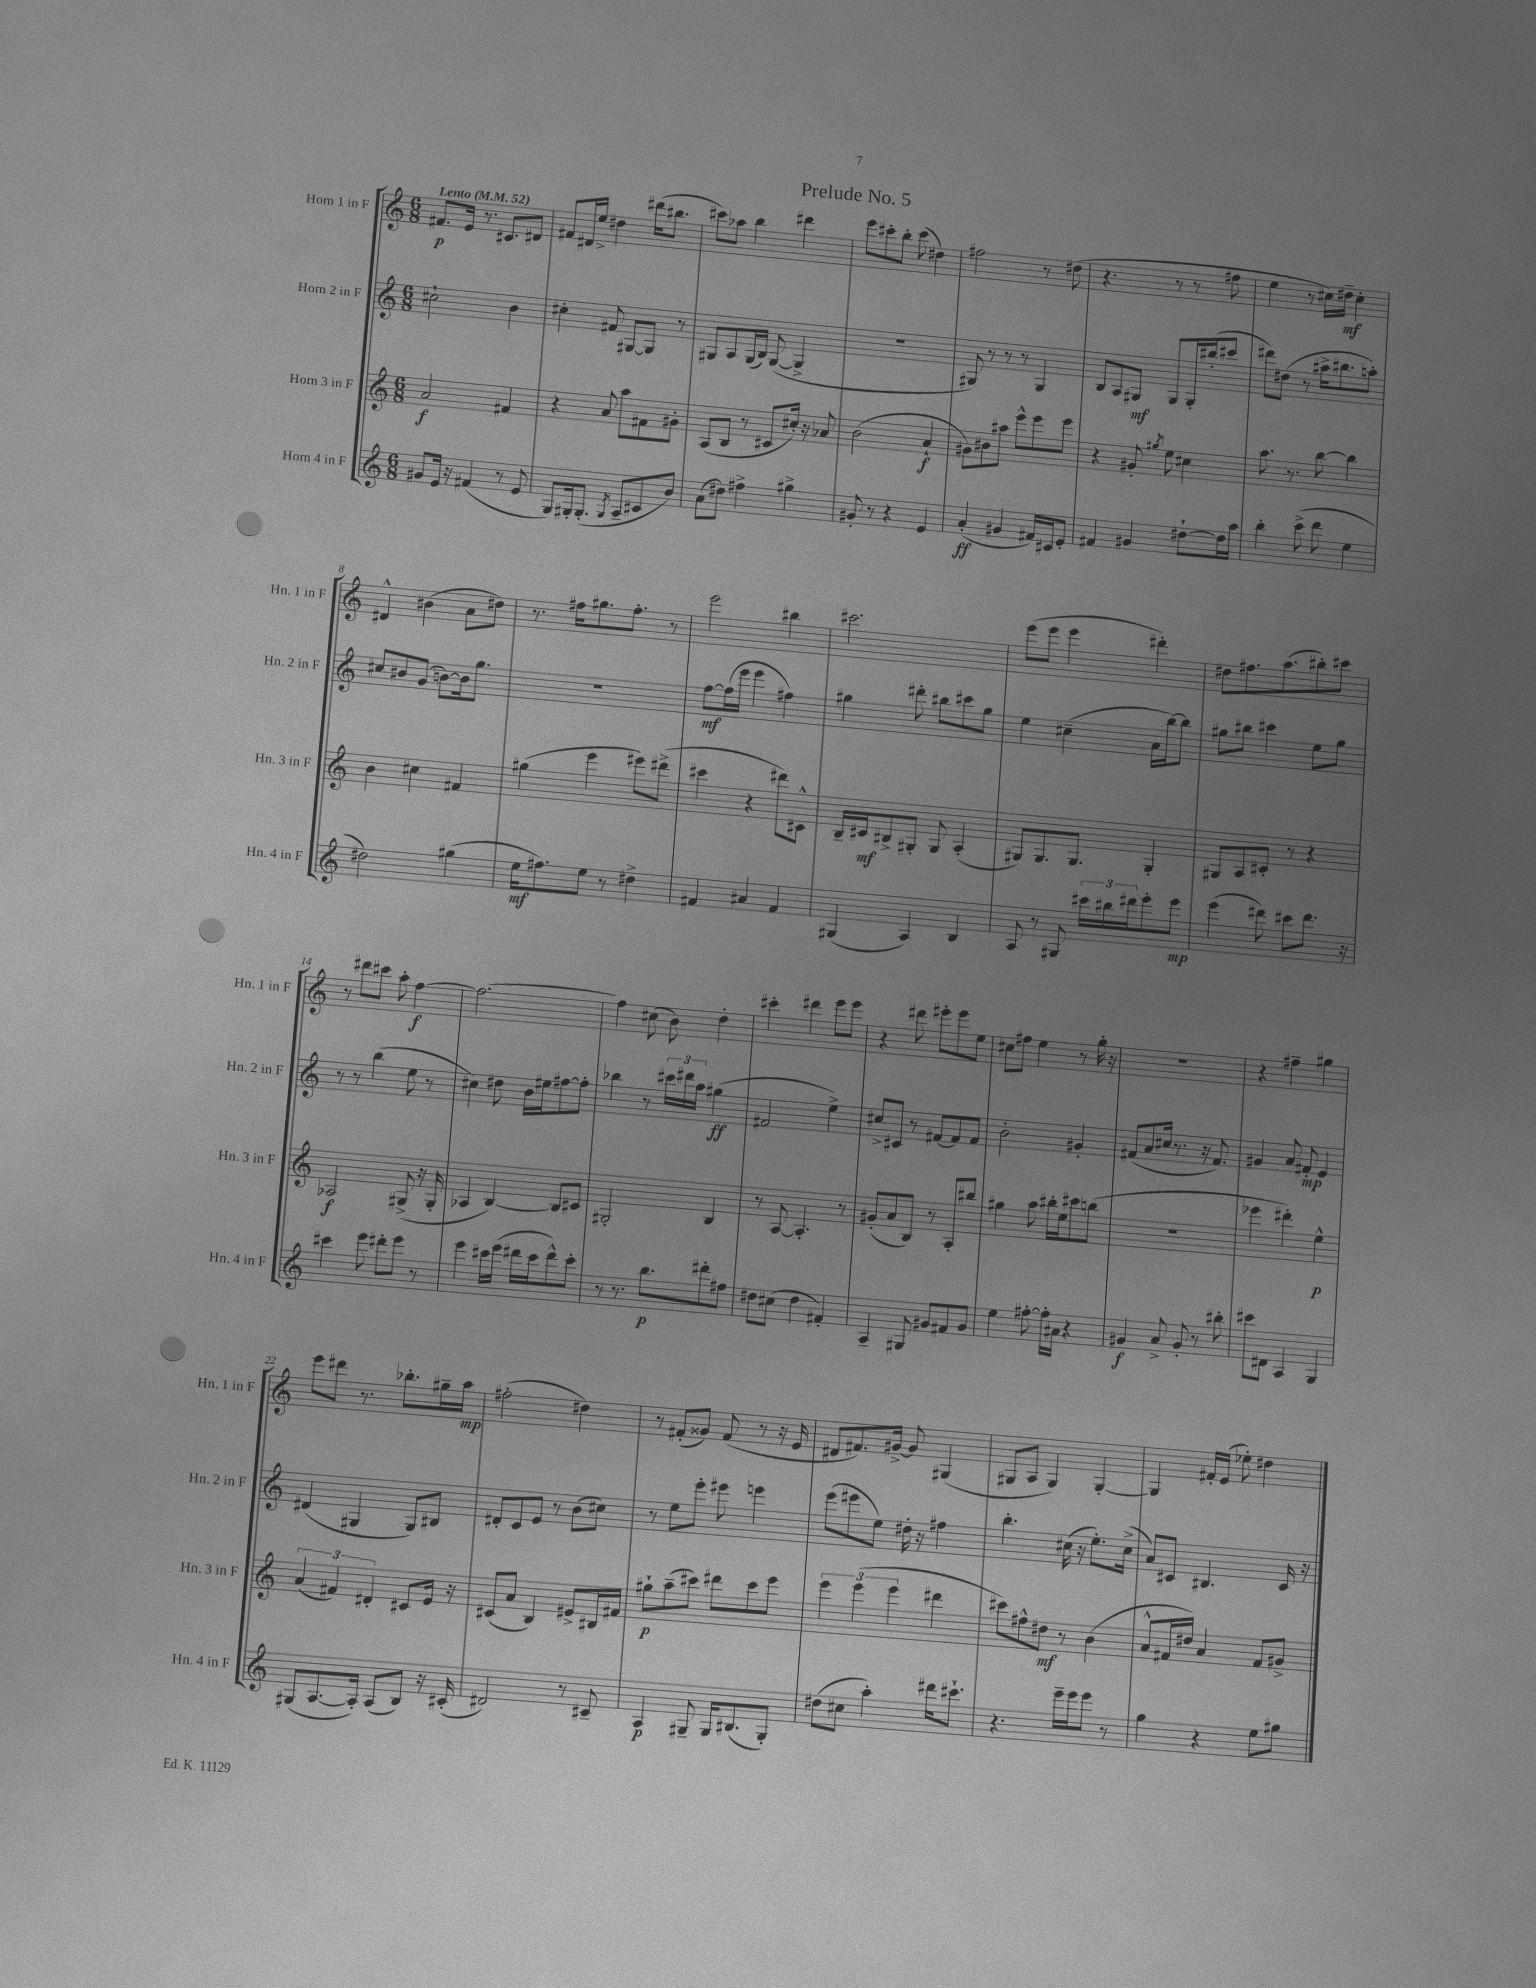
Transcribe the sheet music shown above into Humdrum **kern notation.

**kern	**kern	**kern	**kern
*staff4	*staff3	*staff2	*staff1
*clefG2	*clefG2	*clefG2	*clefG2
*k[]	*k[]	*k[]	*k[]
*M6/8	*M6/8	*M6/8	*M6/8
*MM52	*MM52	*MM52	*MM52
8g#/L	2a/	2cc#`\	8.f#/L
16e/Jk	.	.	.
16r	.	.	16e/Jk
(4f#/	.	.	8.r
.	.	.	8.c#/L
8r	4f#/	4b\	.
8e/	.	.	8d#/J
=	=	=	=
8G/L)	4r	4cc#'\	8f#/L
16G#'/k	.	.	16d#/L
(8.G#'/J	.	.	16ee^/JJ
.	8a/	8f#/	4dd#\
8qG#/	.	.	.
8A~/L	8aa\L	[8G#/L	.
8c#/	8f#\	8G#/]J	(16ddd#\LK
.	.	.	8.bb#\J
8b/J)	8g#'\J	8r	.
=	=	=	=
(8a\L	(8A/L	8G#/L	8ccc#\L)
8dd#\J)	8B/J	8A/	8aa-\J
4ff#^\	8r	(16G#/L	4bb\
.	.	16B/JJ)	.
.	8c#/L	([8G#/	.
4gg#^\	16cc#'/Jk)	4G#^/]	4ddd#\
.	16r	.	.
.	8a-/	.	.
=	=	=	=
8g#'/	(2b\	2.r	8eee\L
8r	.	.	8ccc#'\
4r	.	.	8bb'\J
.	.	.	(8ccc#\
4e/	4a`/	.	4dd#\)
=	=	=	=
(4a'/	8g#\L)	8G#/)	2ff#\
.	8b#\	8r	.
4g#/	8aa#\J	8r	.
.	8eee^^\L	8r	.
16f#/LL)	8eee\	4G#/	8r
16c#/J	.	.	.
8e'/J	8eee\J	.	(8dd#\
=	=	=	=
4f#/	4r	8B/L	4.r
.	.	8A/	.
4g#/	8g#'/	8G#/J	.
.	8qgg#/	.	.
.	8ee\	8G#/L	8r
[8dd#`\L	4cc#\	16G#'/L	8r
.	.	(16bb#'/J	.
16dd#\]L	.	8ccc#/J	8ff#\
16aa\JJ	.	.	.
=	=	=	=
4bb'\	8.aa\	8ddd#\L)	4ee\
.	.	(8dd#\J	.
.	8.r	.	.
(8ccc^\	.	8r	8r
8ddd\	[8bb\	16aa#^\LK	16cc#\LL)
.	.	8.bb#\	16dd#~\JJ
4ee\	4bb\]	.	4cc#'\
.	.	8aa'\J)	.
=	=	=	=
2dd#\)	4b\	8cc#/L	4d#^^/
.	.	8b#/	.
.	4cc#\	(8g/J	(4b#\
.	.	[8b\L)	.
(4gg#\	4f#/	16b\]k	8a\L
.	.	8.gg\J	.
.	.	.	8dd#\J)
=	=	=	=
16ee\LK	(4gg#\	2.r	8.r
8.ff#\)	.	.	.
.	.	.	16ff#\LK
8ee\J	4eee\	.	8.gg#\
8r	.	.	.
.	.	.	8.ff#'\J
4dd#^\	8eee#\L)	.	.
.	(8ddd#^\J	.	8r
=	=	=	=
4f#/	4ccc#\	[8ff\L	2eee\
.	.	(16ff\]L	.
.	.	16eee\JJ	.
4a#/	4r	4eee\	.
4f#/	8ddd#\L)	4ff#\)	4bb#\
.	8c#^^\J	.	.
=	=	=	=
(4G#/	16B~/LL	4gg#\	2.ccc#\
.	16c#/J	.	.
.	8B#^/	.	.
4A/)	8G#'/J	8ddd#'\	.
.	8G#/	8bb#\L	.
4B/	(4A'/	8ccc#\	.
.	.	8gg#\J	.
=	=	=	=
8A/	8G#/L)	4ee\	(8eee\L
8r	8.G#/	.	8eee\J
8G#/	.	(4cc#~\	4eee\
.	8.G#/J	.	.
24ccc#\LL	.	.	.
24bb#\	.	.	.
24ddd#\J	.	.	.
8eee'\	4G#'/	16a\LL	4ddd#'\)
.	.	[16bb\J)	.
8eee\J	.	8bb\]J	.
=	=	=	=
(4eee\	8G#/L	8gg#\L	8dd#\L
.	8A/	8bb#\J	8.ff#\
8ddd#\)	8c#'/J	4ccc#\	.
.	.	.	(8.aa\
8ccc#\L	8r	.	.
8.ddd#\J	4r	8ee\L	8bb#'\)
.	.	8gg#\J	8ccc#\J
16r	.	.	.
=	=	=	=
4ccc#\	2A-/	8r	8r
.	.	8r	8ddd#\L
8eee\	.	(4bb\	8ccc#\J
8ddd#'\L	.	.	8aa'\
8eee\J	(8G#^/	8ee\	[4ff\
8r	16r	8r	.
.	16G#'/	.	.
=	=	=	=
4eee\	4A-/	4cc#\)	2.ff\_
16ccc#\LL	[4B/)	8dd#\	.
(16eee\JJ	.	.	.
16ddd#\LL	.	16b\LL	.
16ccc#\J	.	16ee#\J	.
8ddd#^^\)	8B/]L	[8ff#\	.
8ccc#'\J	8c#/J	8ff#'\]J	.
=	=	=	=
8r	2G#'/	4bb-\	4ff\]
8.r	.	.	.
.	.	8r	(8cc#\
8.bb\L	.	.	.
.	.	24ccc#\LL	8b\)
.	.	24ddd#\	.
.	.	24aa\JJ	.
8ddd#'\	4B/	(4gg#\	4dd'\
8ff#\J	.	.	.
=	=	=	=
8dd#\L	8r	2f#/	4ccc#'\
(8cc#\J	[8A/	.	.
4dd#\	4.A'/]	.	4ddd#\
4f#'/)	.	4ee^\)	8eee\L
.	8r	.	8eee\J
=	=	=	=
4A~/	(8g#'/L	8cc#^/L	4r
.	8a/	8c#/J	.
8G#/	8B/J)	8r	8ddd#\
8g#/L	8r	[8f#/L	8eee#'\L
8f#/	8A'/L	8f#/]	8eee#\
8g#/J	8bb#/J	8f#/J	8ee\J
=	=	=	=
4ee\	4gg#\	2b'\	8cc#\L
.	.	.	8ff#\J
[8ff#'\	8aa\	.	4ee\
16ff#'\]LL	16bb#'\LL	.	.
16a#\JJ	16ee\J	.	.
4r	8ccc#\	4g#'/	8r
.	(8bb\J	.	16gg'\
.	.	.	16r
=	=	=	=
4g#/	2.r	(8f#/L	2.r
.	.	8a/	.
8a^/	.	16cc#/Jk	.
.	.	8.r	.
8g#'/	.	.	.
8r	.	16r	.
.	.	8.f#/)	.
8bb#'\	.	.	.
=	=	=	=
8ccc#\L	4eee-\	4g#/	4r
8d#\J	.	.	.
4A/	4ddd#'\)	8a/	4ff#~\
.	.	8f#'/	.
4G/	4ee^^\	4e/	4gg#\
=	=	=	=
(8G#/L	(6a/	(4d#/	8eee\L
[8.A/	.	.	8ddd#\J
.	6f#/)	.	.
.	.	4G#/	8.r
16A'/]Jk)	.	.	.
.	6d#'/	.	.
(8A/L	.	.	.
.	.	.	8.bb-'\L
8B/J)	8c#/L	8G#/L)	.
16r	16e/Jk	8B#/J	16gg#~\L
(16c#'/	16r	.	16aa\JJ
=	=	=	=
2d#/)	(8c#/L	8d#'/L	(2ff#'\
.	8a/J	8c/	.
.	4B/)	8e/J	.
.	.	8r	.
8r	8e#^/L	(8b\L	4dd#\)
8c#~/	16B#/L	8cc#\J)	.
.	16f#/JJ	.	.
=	=	=	=
4A/	8gg#`\L	8r	8r
.	(8aa~\	8ee\L	(8f#'/L
8G#~/	8ccc#\J)	8eee'\J	8g##/J)
16G#/LK	8ddd#\L	8eee#\	(8f#/
(8.B#/	.	.	.
.	8ccc#\	4eee\	8r
8G#'/J)	8eee\J	.	16r
.	.	.	16e/
=	=	=	=
(8dd#\L	6eee\	(8eee\L	8d#/L
8cc#\J	.	8eee#\	8.f#/)
.	(6eee\	.	.
4aa'\)	.	8ee\J)	.
.	.	.	[16g#^/Jk
.	6eee\	.	.
.	.	16dd#'\	8g#/]
.	.	16r	.
16ddd#\LK	4ddd#\	4ff#\	(4G#/
8.ccc#`\J	.	.	.
=	=	=	=
4.r	8ccc#\L)	4.bb'\	8G#/L
.	8ff#^^\	.	8A/J
.	8dd#\J	.	4G#/)
16eee~\LL	8r	(16cc#\	.
16eee\J	.	16r	.
8eee\J	(4b\	8.ee'\L)	[4G#'/
8r	.	.	.
.	.	(16cc#^\Jk	.
=	=	=	=
4gg\	8a^^/L	8a/L)	4G#/]
.	16f#/L	8c#/J	.
.	16dd#/JJ)	.	.
4r	4a/	4.B#/	16f#'/LL
.	.	.	(16e/JJ
.	.	.	8ee-'\)
8ee\L	8f#/L	.	4dd#\
8gg#\J	8g#^/J	16c#/	.
.	.	16r	.
==	==	==	==
*-	*-	*-	*-
